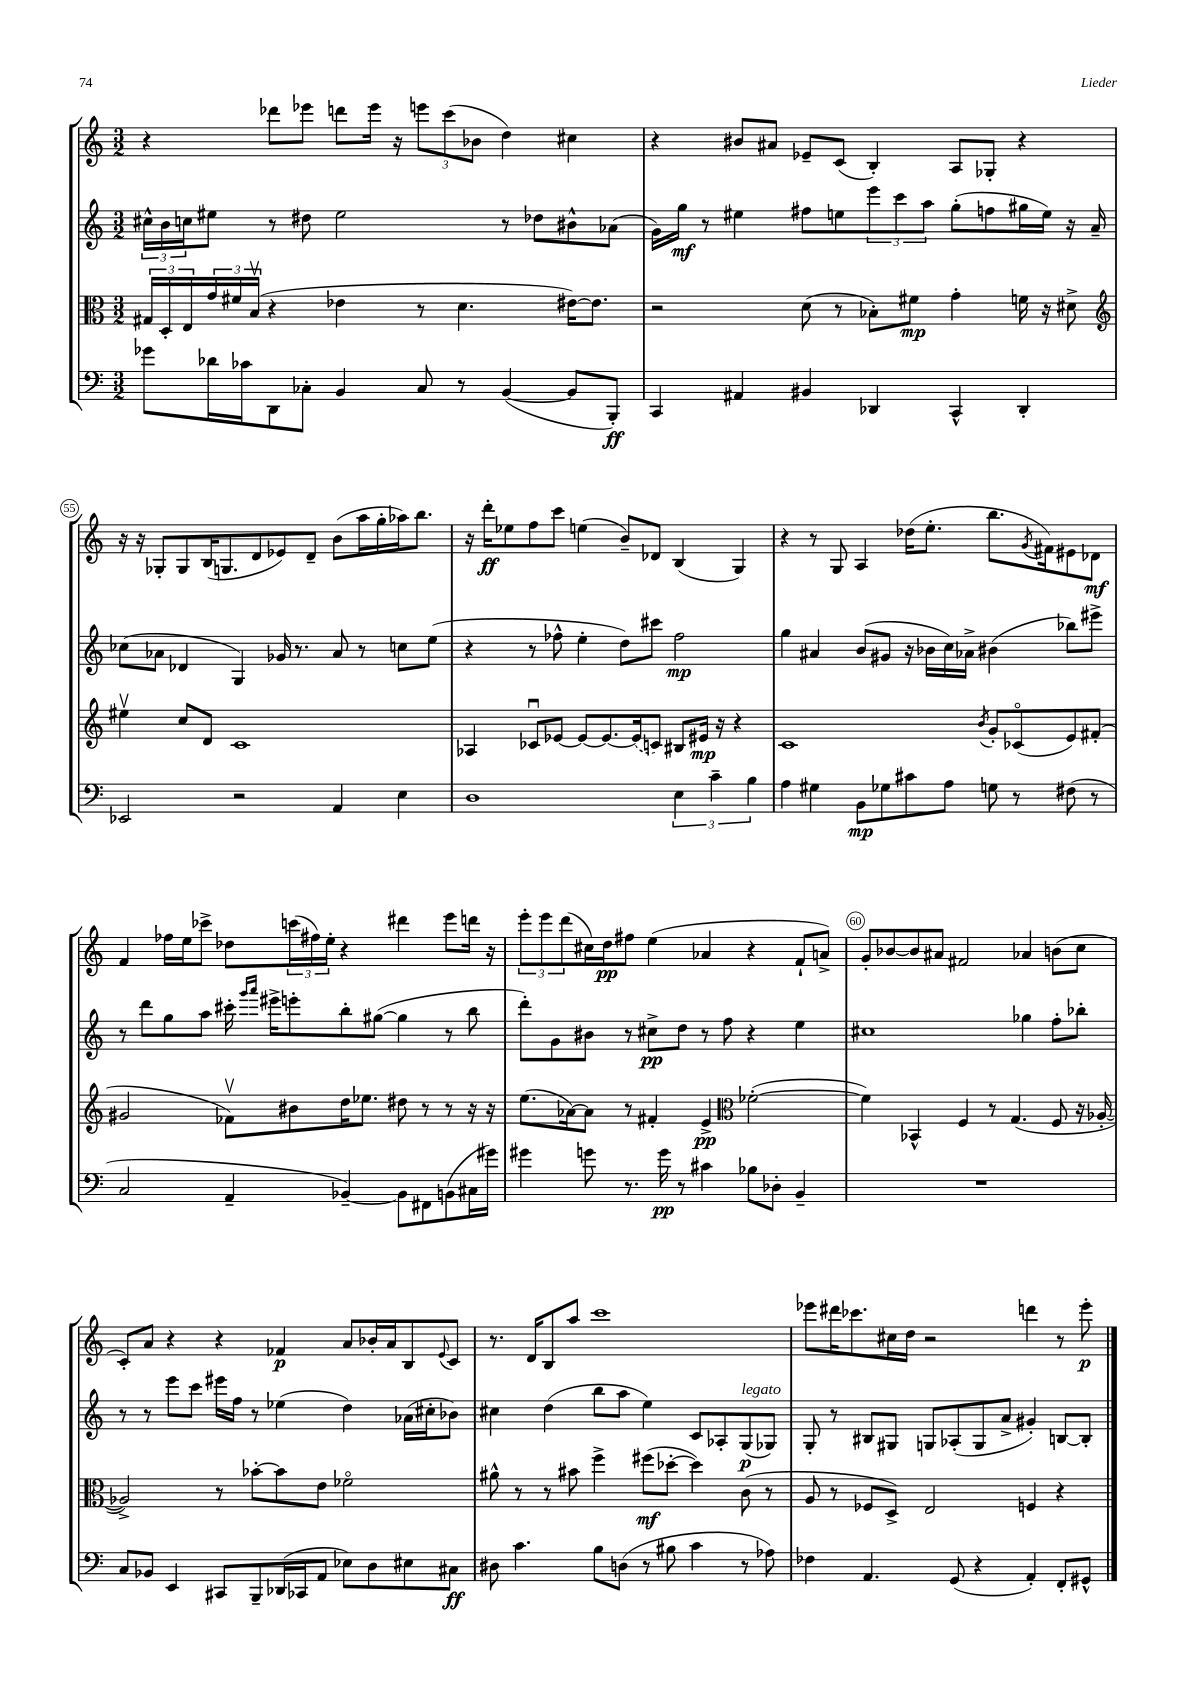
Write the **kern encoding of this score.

**kern	**dynam	**kern	**dynam	**kern	**dynam	**kern	**dynam
*part4	*part4	*part3	*part3	*part2	*part2	*part1	*part1
*staff4	*staff4	*staff3	*staff3	*staff2	*staff2	*staff1	*staff1
*clefF4	*	*clefC3	*	*clefG2	*	*clefG2	*
*k[]	*	*k[]	*	*k[]	*	*k[]	*
*M3/2	*	*M3/2	*	*M3/2	*	*M3/2	*
=53	=53	=53	=53	=53	=53	=53	=53
8g-X\L	.	24G#X/LL	.	24cc#X^^\LL	.	4r	.
.	.	24D'/	.	24b\	.	.	.
.	.	24E/	.	24ccn\J	.	.	.
16d-X\L	.	24g/	.	8ee#X\J	.	.	.
.	.	24f#X/	.	.	.	.	.
16c-X\J	.	.	.	.	.	.	.
.	.	(24Bv/JJ	.	.	.	.	.
8DD\	.	4r	.	8r	.	8ddd-X\L	.
8C-X'\J	.	.	.	8dd#X\	.	8eee-X\J	.
4BB/	.	4e-X\	.	2ee#\	.	8dddn\L	.
.	.	.	.	.	.	16eee-\Jk	.
.	.	.	.	.	.	16r	.
8C-/	.	8r	.	.	.	12eeen\L	.
.	.	.	.	.	.	(12ccc\	.
8r	.	4.d\	.	.	.	.	.
.	.	.	.	.	.	12b-X\J	.
([4BB/	.	.	.	8r	.	4dd\)	.
.	.	.	.	8dd-X\L	.	.	.
8BB/L]	.	[16e#X\KL)	.	8b#X^^\	.	4cc#X\	.
.	.	8.e#\J]	.	.	.	.	.
8BBB'/J)	ff	.	.	(8a-X\J	.	.	.
=54	=54	=54	=54	=54	=54	=54	=54
4CC/	.	2r	.	16g\LL)	.	4r	.
.	.	.	.	16gg\JJ	mf	.	.
.	.	.	.	8r	.	.	.
4AA#X/	.	.	.	4ee#X\	.	8b#X/L	.
.	.	.	.	.	.	8a#X/J	.
4BB#X/	.	(8d\	.	8ff#X\L	.	8e-X~/L	.
.	.	8r	.	8een\	.	(8c/J	.
4DD-X/	.	8B-X'\L)	.	12eee\	.	4B'/)	.
.	.	.	.	12ccc\	.	.	.
.	.	8f#X\J	mp	.	.	.	.
.	.	.	.	12aa\J	.	.	.
4CC^^/	.	4g'\	.	(8gg'\L	.	8A/L	.
.	.	.	.	8ffn\	.	8G-X'/J	.
4DD-'/	.	16fn\	.	16gg#X\L	.	4r	.
.	.	16r	.	16ee\JJ)	.	.	.
.	.	8d#X^\	.	16r	.	.	.
.	.	.	.	16a~/	.	.	.
!!LO:LB:g=z
=55	=55	=55	=55	=55	=55	=55	=55
*	*	*clefG2	*	*	*	*	*
2EE-X/	.	4ee#Xv\	.	(8cc-X\L	.	16r	.
.	.	.	.	.	.	16r	.
.	.	.	.	8a-X\J	.	8G-X'/L	.
.	.	8cc/L	.	4d-X/	.	8G-/	.
.	.	8d/J	.	.	.	(16B/K	.
.	.	.	.	.	.	8.Gn/	.
2r	.	1c	.	4G/)	.	.	.
.	.	.	.	.	.	8d/	.
.	.	.	.	16g-X/	.	8e-X/)	.
.	.	.	.	8.r	.	.	.
.	.	.	.	.	.	8d~/J	.
4AA/	.	.	.	8a-/	.	(8b\L	.
.	.	.	.	8r	.	16aa\L	.
.	.	.	.	.	.	16gg'\	.
4E\	.	.	.	8ccn\L	.	16aa-X\J)	.
.	.	.	.	.	.	8.bb\J	.
.	.	.	.	(8ee\J	.	.	.
=56	=56	=56	=56	=56	=56	=56	=56
1D	.	4A-X/	.	4r	.	16r	.
.	.	.	.	.	.	16ddd'\KL	ff
.	.	.	.	.	.	8ee-X\	.
.	.	8c-Xu/L	.	8r	.	8ff\	.
.	.	[8e-X/J	.	8ff-X^^\	.	8ccc\J	.
.	.	8e-/L_	.	4ee'\	.	(4een\	.
.	.	8.e-/_	.	.	.	.	.
.	.	.	.	8dd\L)	.	8b~/L)	.
.	.	(16e-/k]	.	.	.	.	.
.	.	8cn/J)	.	8ccc#X\J	.	8d-X/J	.
6E\	.	8B#X/L	.	2ff-\	mp	(4B/	.
.	.	16e#X/Jk	mp	.	.	.	.
6c~\	.	.	.	.	.	.	.
.	.	16r	.	.	.	.	.
.	.	4r	.	.	.	4G/)	.
6B\	.	.	.	.	.	.	.
=57	=57	=57	=57	=57	=57	=57	=57
4A\	.	1c	.	4gg\	.	4r	.
4G#X\	.	.	.	4a#X/	.	8r	.
.	.	.	.	.	.	8G/	.
8BB\L	mp	.	.	(8b/L	.	4A/	.
8G-X\	.	.	.	8g#X/J	.	.	.
8c#X\	.	.	.	16r	.	(16dd-X\KL	.
.	.	.	.	16b-X\LL	.	8.ee'\J	.
8A\J	.	.	.	16cc\)	.	.	.
.	.	.	.	16a-X^\JJ	.	.	.
.	.	8qb/	.	.	.	.	.
8Gn\	.	8g'/L	.	(4b#X\	.	8.bb\L	.
8r	.	(8c-X/	.	.	.	.	.
.	.	.	.	.	.	8qg/	.
.	.	.	.	.	.	16f#X\k)	.
(8F#X\	.	8e/)	.	8bb-X\L)	.	8e#X\	.
8r	.	(8f#X'/J	.	8eee#X^\J	.	8d-X\J	mf
!!LO:LB:g=z
=58	=58	=58	=58	=58	=58	=58	=58
2C/	.	2g#X/	.	8r	.	4f/	.
.	.	.	.	8ddd\L	.	.	.
.	.	.	.	8gg\	.	16ff-X\LL	.
.	.	.	.	.	.	16ee\J	.
.	.	.	.	8aa\J	.	8ccc-X^\J	.
4AA~/	.	8f-Xv\L)	.	16ccc#X'\	.	8dd-X\L	.
.	.	.	.	16qqggg/LL	.	.	.
.	.	.	.	16qqaaa/JJ	.	.	.
.	.	.	.	16eee#X^\KL	.	.	.
.	.	8b#X\	.	8eeen'\	.	(24cccn\L	.
.	.	.	.	.	.	24ff#X\)	.
.	.	.	.	.	.	24ee'\JJ	.
[4BB-X~/)	.	16dd\K	.	8bb'\	.	4r	.
.	.	8.ee-X\J	.	.	.	.	.
.	.	.	.	([8gg#X\J	.	.	.
8BB-\L]	.	8dd#X\	.	4gg#\]	.	4ddd#X\	.
8FF#X\	.	8r	.	.	.	.	.
(8BBn\	.	8r	.	8r	.	8eee\L	.
16C#X\L	.	16r	.	8bb\	.	16dddn\Jk	.
16g#X\JJ)	.	16r	.	.	.	16r	.
=59	=59	=59	=59	=59	=59	=59	=59
4g#X\	.	(8.ee\L	.	8ddd'\L)	.	12eee'\L	.
.	.	.	.	.	.	12eee\	.
.	.	.	.	8g\	.	.	.
.	.	.	.	.	.	(12ddd\	.
.	.	[16a-X\k)	.	.	.	.	.
8gn\	.	8a-\J]	.	8b#X\J	.	16cc#X\L)	.
.	.	.	.	.	.	16dd\J	pp
8.r	.	8r	.	8r	.	8ff#X\J	.
.	.	4f#X'/	.	8cc#X^\L	pp	(4ee\	.
16g\	pp	.	.	.	.	.	.
8r	.	.	.	8dd\J	.	.	.
4c#X\	.	4e^/	pp	8r	.	4a-X/	.
.	.	.	.	8ff\	.	.	.
*	*	*clefC3	*	*	*	*	*
8B-X\L	.	([2f-X'\	.	4r	.	4r	.
8D-X'\J	.	.	.	.	.	.	.
4BB~/	.	.	.	4ee\	.	8f`/L	.
.	.	.	.	.	.	8an^/J)	.
=60	=60	=60	=60	=60	=60	=60	=60
1.r	.	4f-\])	.	1cc#X	.	8g'/L	.
.	.	.	.	.	.	[8b-X/	.
.	.	4BB-X^^/	.	.	.	8b-/]	.
.	.	.	.	.	.	8a#X/J	.
.	.	4F/	.	.	.	2f#X/	.
.	.	8r	.	.	.	.	.
.	.	(4.G/	.	.	.	.	.
.	.	.	.	4gg-X\	.	4a-X/	.
.	.	8F/	.	8ff'\L	.	(8bn\L	.
.	.	16r	.	8bb-X'\J	.	8cc\J	.
.	.	[16A-X'/	.	.	.	.	.
!!LO:LB:g=z
=61	=61	=61	=61	=61	=61	=61	=61
8C/L	.	2A-X^/])	.	8r	.	8c'/L)	.
8BB-X/J	.	.	.	8r	.	8a/J	.
4EE/	.	.	.	8eee\L	.	4r	.
.	.	.	.	8ccc\J	.	.	.
8CC#X/L	.	8r	.	16eee#X\LL	.	4r	.
.	.	.	.	16ff\JJ	.	.	.
8BBB~/	.	[8b-X'\L	.	8r	.	.	.
(16DD-X/L	.	8b-\]	.	(4ee-X\	.	4f-X/	p
16CC-X/J	.	.	.	.	.	.	.
8AA/J	.	8e\J	.	.	.	.	.
8E-X\L)	.	2f-X\	.	4dd\)	.	8a/L	.
8D\	.	.	.	.	.	16b-X'/L	.
.	.	.	.	.	.	16a/J	.
8E#X\	.	.	.	(16a-X\LL	.	8B/	.
.	.	.	.	16cc#X'\J	.	.	.
.	.	.	.	.	.	8qqe/	.
8C#X\J	ff	.	.	8b-X\J)	.	8c/J	.
=62	=62	=62	=62	=62	=62	=62	=62
8D#X\	.	8a#X^^\	.	4cc#X\	.	8.r	.
4.c\	.	8r	.	.	.	.	.
.	.	.	.	.	.	16d/KL	.
.	.	8r	.	(4dd\	.	8B/	.
.	.	8b#X\	.	.	.	8aa/J	.
8B\L	.	4ff^\	.	8bb\L	.	1ccc	.
(8Dn\J	.	.	.	8aa\J	.	.	.
8r	.	(8ff#X\L	mf	4ee\)	.	.	.
8B#X\	.	[8dd-X'\J	.	.	.	.	.
4c\	.	4dd-\])	.	8c/L	.	.	.
.	.	.	.	8A-X'/	.	.	.
!	!	!	!	!LO:TX:a:i:t=legato	!	!	!
8r	.	(8c\	.	(8G/	p	.	.
8A-X\)	.	8r	.	8G-X/J)	.	.	.
=63	=63	=63	=63	=63	=63	=63	=63
4F-X\	.	8A/	.	8G'/	.	8eee-X\L	.
.	.	8r	.	8r	.	16ddd#X\K	.
.	.	.	.	.	.	8.ccc-X\	.
4.AA/	.	8F-X/L	.	8B#X/L	.	.	.
.	.	8D^/J)	.	8G#X/J	.	16cc#X\L	.
.	.	.	.	.	.	16dd\JJ	.
.	.	2E/	.	8Gn/L	.	2r	.
(8GG/	.	.	.	(8A-X'/	.	.	.
4r	.	.	.	8G/	.	.	.
.	.	.	.	8a^/J	.	.	.
4AA'/)	.	4Fn/	.	4g#X'/)	.	4dddn\	.
8FF'/L	.	4r	.	[8Bn/L	.	8r	.
8GG#X^^/J	.	.	.	8B'/J]	.	8eee-'\	p
==	==	==	==	==	==	==	==
*-	*-	*-	*-	*-	*-	*-	*-
